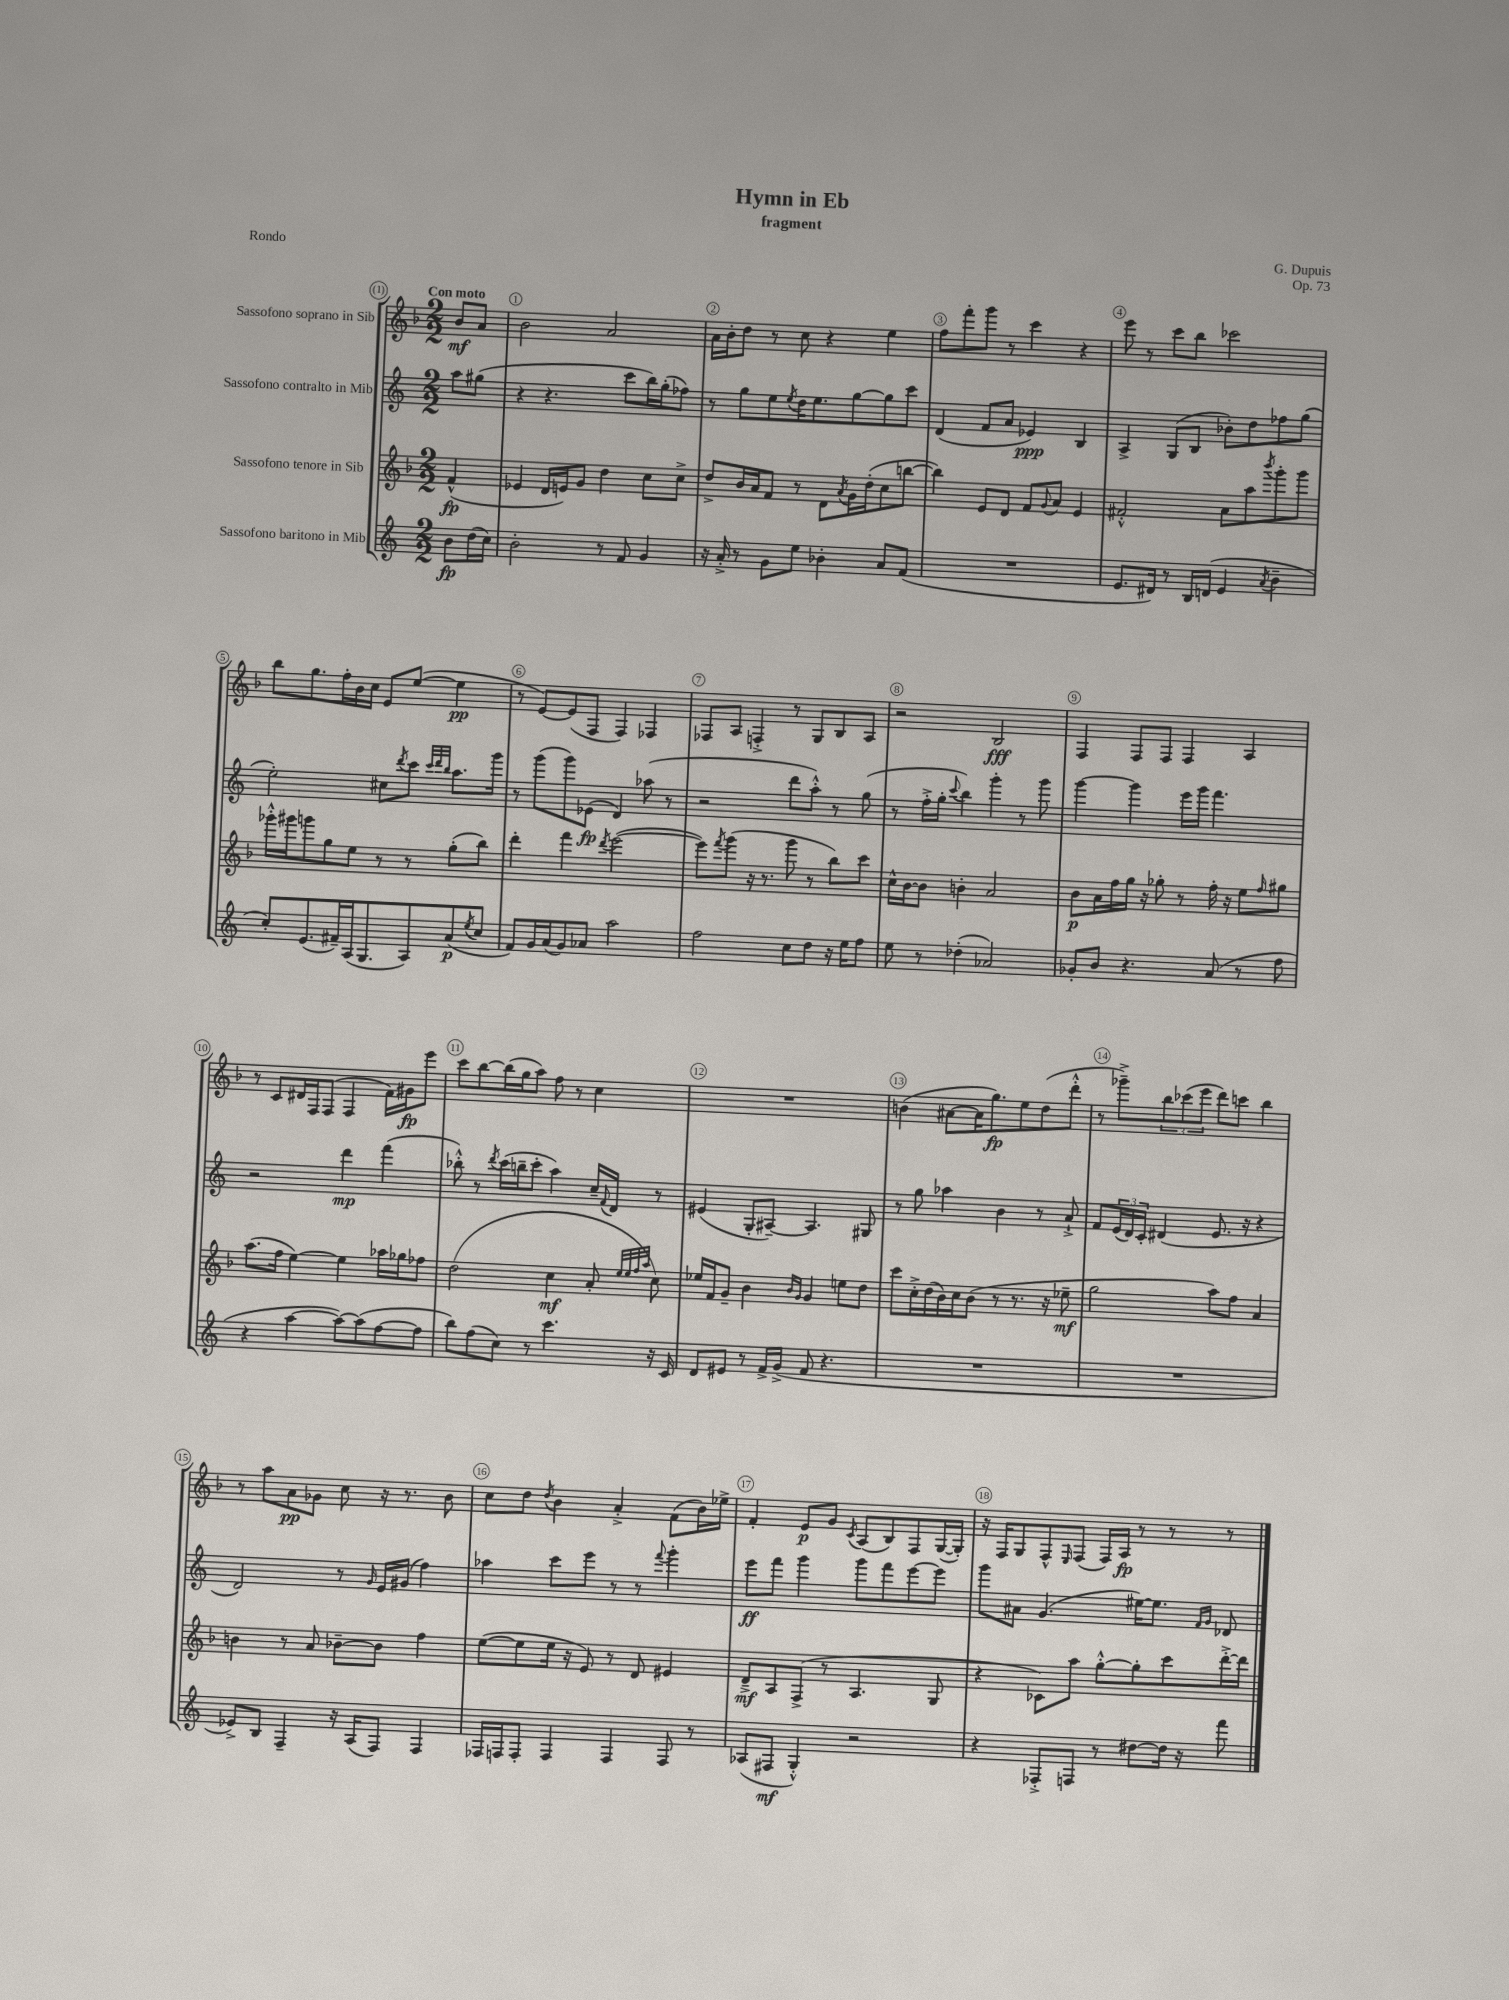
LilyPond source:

\header { title = "Hymn in Eb" composer = "G. Dupuis" subtitle = "fragment" opus = "Op. 73" piece = "Rondo" }
<<
\new StaffGroup <<
\new Staff = "s0" \with { instrumentName = "Sassofono soprano in Sib" } {
    \clef treble \key f \major \numericTimeSignature \time 2/2 \partial 4 \tempo "Con moto"
    bes'8\mf a'8 |
    bes'2 a'2 |
    a'16 bes'16-. d''8 r8 c''8 r4 e''4 |
    f''8 f'''8-. g'''8 r8 c'''4 r4 |
    e'''8 r8 c'''8 bes''8 ces'''2 |
    bes''8 g''8. f''16-. bes'16 c''16 e'8 e''8~( e''4\pp |
    r8 e'8~) e'8( f8 f4) fes4 |
    fes8 a8 f4-.-> r8 g8 bes8 a8 |
    r2 bes2\fff |
    f4 f8 f8 f4 a4 |
    r8 c'8 dis'16 f16 f8( f4 f'16) gis'16\fp e'''8 |
    c'''8 bes''8~ bes''16( g''16 a''8) f''8 r8 c''4 |
    R1 |
    b'4( ais'8~ ais'16 g''8.\fp) e''8 d''8( d'''8-.-^ |
    r8 ges'''8--->) \tuplet 3/2 { bes''8 ces'''8( e'''8 } d'''8) c'''8 bes''4 |
    r8 a''8 a'8\pp ges'8 c''8 r16 r8. bes'8 |
    c''8 d''8 \acciaccatura { d''8 } bes'4 a'4-.-> f'8( bes'16) ees''16-> |
    f'4-. e'8\p g'8 \acciaccatura { c'8 } a8( bes8) f8 g16~( g16-.) |
    r16 f16 g8 f8-^ \grace { e16 } f8( f16) a16\fp r8 r8 r8 \bar "|." |
}
\new Staff = "s1" \with { instrumentName = "Sassofono contralto in Mib" } {
    \clef treble \key c \major \numericTimeSignature \time 2/2 \partial 4
    a''8 gis''8( |
    r4 r4. c'''8 b''16) g''16-.( fes''8) |
    r8 g''8 e''8 \acciaccatura { e''8 } d''16 e''8. g''8~ g''8 c'''8 |
    d'4( f'8 a'8 ees'4\ppp) b4 |
    a4-> g8( b8 bes'8-.) d''8 fes''8 g''8( |
    e''2-.) cis''8 \acciaccatura { d'''8 } c'''8 \grace { c'''32 d'''32 b''32 } a''8. g'''16 |
    r8 g'''8( g'''8) ees'8\fp( d'4) aes''8( r8 |
    r2 d'''8 a''8-.-^) r8 g''8( |
    r8 f''16-.-> g''16-. \appoggiatura { c'''8 } b''4) g'''4-. r8 g'''8 |
    g'''4~ g'''4 e'''16 g'''16 f'''4. |
    r2 d'''4\mp f'''4( |
    bes''8-.-^) r8 \acciaccatura { d'''8 } c'''16( b''16-- c'''8-. a''4) c''16-- \appoggiatura { f'8 } d'16 r8 |
    eis'4( g8-. ais8~--) ais4. gis8 |
    r8 g''8 aes''4 b'4 r8 a'8-!-> |
    f'8 \tuplet 3/2 { e'16( d'16) c'16-. } dis'4( e'8. r16 r4 |
    d'2) r8 \grace { g'16 } e'16 gis'16( f''4) |
    aes''4 c'''8 e'''8 r8 r8 \appoggiatura { f'''8 } g'''4-. |
    e'''8\ff f'''8 g'''4 g'''8 f'''8 e'''8~ e'''8 |
    g'''8 ais'8 g'4.( eis''16~) eis''8. \grace { f'16 g'16 } des'8 \bar "|." |
}
\new Staff = "s2" \with { instrumentName = "Sassofono tenore in Sib" } {
    \clef treble \key f \major \numericTimeSignature \time 2/2 \partial 4
    f'4-^\fp( |
    ees'4 d'16 e'16) g'8 d''4 c''8 c''8-> |
    d''8-> bes'16 a'16 f'8 r8 d'8 \acciaccatura { a'8 } g'16 d''16-.( c''8 b''8~ |
    b''4) e'8 d'8 f'8 \appoggiatura { g'8 } a'8 e'4 |
    fis'2-.-^ a'8 a''8 \acciaccatura { bes'''8 } g'''8-. g'''8 |
    ges'''16-.-^ gis'''16 g'''8 g''8 e''8 r8 r8 g''8-.( bes''8) |
    d'''4-. f'''4 \acciaccatura { d'''8 } e'''2~( |
    e'''8) \acciaccatura { f'''8 } g'''8( r16 r8. g'''8 r8 bes''8) c'''8 |
    c''16-^ bes'16~ bes'8 b'4-. a'2 |
    bes'8\p a'16 f''16 g''16 r16 ges''8-. r8 f''16-. r16 e''8 \grace { f''16 } gis''8 |
    a''8.( f''16 e''4~) e''4 aes''16 ges''16 fes''8 |
    d''2( c''4\mf a'8-. \grace { e''32 e''32 f''32 a''32 } c''8) |
    ees''16 f'16 g'8-- bes'4 \grace { bes'16 g'16 } g'4 e''8 d''8 |
    c'''8 c''16-.-> d''16( bes'16) c''16 bes'8( r8 r8. r16 ees''8--\mf |
    g''2 a''8) f''8 a'4 |
    b'4 r8 a'8 bes'8~-- bes'8 f''4 |
    e''8~( e''8 e''16 r16 e'8) r8 d'8 eis'4 |
    d'8--->\mf a8 f8->( r8 a4. g8 |
    r4 ces'8) a''8 g''8~-.-^ g''8-. c'''8 d'''16~-.-> d'''16 \bar "|." |
}
\new Staff = "s3" \with { instrumentName = "Sassofono baritono in Mib" } {
    \clef treble \key c \major \numericTimeSignature \time 2/2 \partial 4
    b'8\fp d''16( c''16) |
    b'2-. r8 f'8 g'4 |
    r16 a'16-.-> r8 g'8 e''8 bes'4-. a'8 f'8( |
    R1 |
    e'8. dis'16) r8 b16 d'16( e'4 \acciaccatura { a'8 } b'4-- |
    c''8-.) e'8.( fis'16--) a16( g8. a8) a'8\p( \acciaccatura { e''8 } c''8 |
    f'8) g'16 a'16( g'8) aes'8 a''2 |
    f''2 c''8 d''8 r16 e''16 f''8 |
    e''8 r8 des''4-.( aes'2) |
    ges'8-. b'8 r4. a'8( r8 f''8 |
    r4 a''4~ a''8~) a''8( f''8~ f''8 |
    b''8) f''8( c''8) r8 c'''4. r16 c'16 |
    d'8 eis'8 r8 f'16-> g'16->( f'8 r4. |
    R1 |
    R1 |
    ees'8->) b8 f4-- r16 a16( f8) f4 |
    fes16 f16 f8-. f4 f4 f8 r8 |
    aes8( fis8\mf g4-.-^) r2 |
    r4 fes8-.-> f8 r8 dis''8~ dis''16 r16 f'''8 \bar "|." |
}
>>
>>
\layout { \context { \Score \override BarNumber.break-visibility = ##(#f #t #t) barNumberVisibility = #all-bar-numbers-visible \override BarNumber.stencil = #(make-stencil-circler 0.1 0.3 ly:text-interface::print) } }
